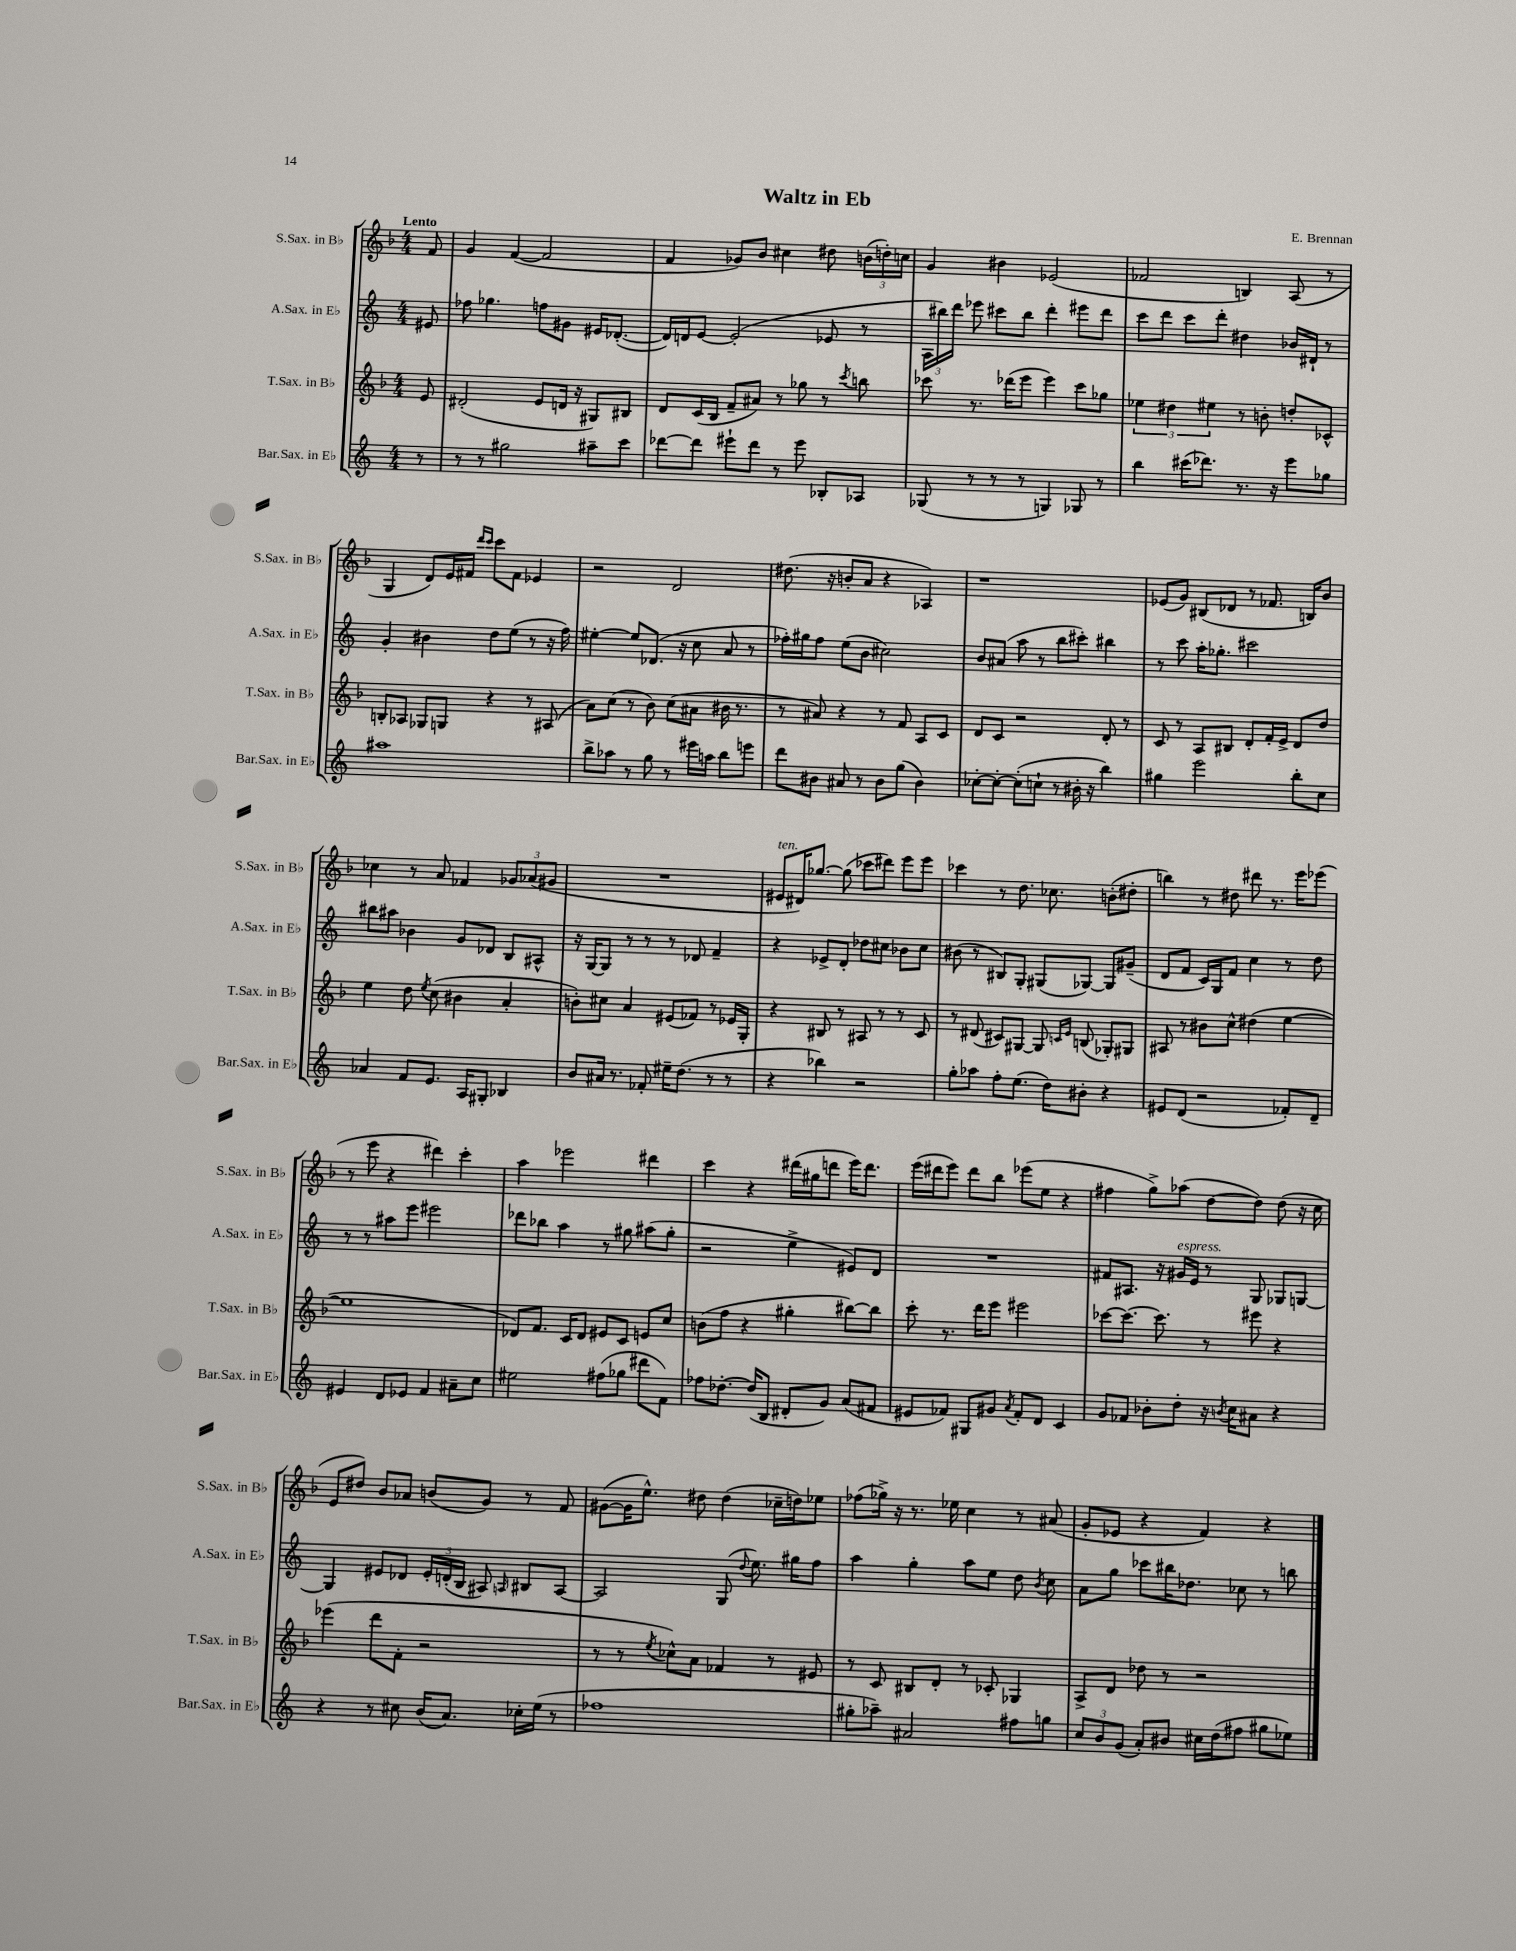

**kern	**kern	**kern	**kern
*staff4	*staff3	*staff2	*staff1
*clefG2	*clefG2	*clefG2	*clefG2
*k[]	*k[b-]	*k[]	*k[b-]
*M4/4	*M4/4	*M4/4	*M4/4
8r	8e	8e#	8f
=	=	=	=
8r	(2d#'	8ff-	4g
8r	.	4.gg-	.
2gg#	.	.	([4f
.	8e	8ff	2f]
.	16d	8g#	.
.	16r	.	.
8aa#~	8G#)	16e#	.
.	.	([8.d-'	.
8ccc	8B#	.	.
=	=	=	=
[8ddd-	8d	16d-])	4f
.	.	16d	.
8ddd-]	(16c	[8e	.
.	16B-	.	.
8eee#`	8f~	(2e']	8g-)
8ddd-	8a#)	.	8b-
8r	8r	.	4cc#
8eee#	8gg-	.	.
8B-'	8r	8e-	8dd#
.	8qccc	.	.
8A-	8bb	8r	(24b
.	.	.	24dd')
.	.	.	24cc
=	=	=	=
(8G-	8ccc-	24A	4g
.	.	24bb#)	.
.	.	24ddd	.
8r	8.r	8eee-	.
8r	.	8ccc#	4b#
.	(16ddd-	.	.
8r	8eee	8bb#	.
4G)	4eee)	4ddd'	(2e-
8G-	8ccc-	8eee#	.
8r	8gg-	8ddd	.
=	=	=	=
4bb	6ee-	8ccc	2f-
.	.	8ddd	.
.	6dd#	.	.
(16ccc#	.	8ccc	.
8.ddd-)	.	.	.
.	6ee#	.	.
.	.	8ddd'	.
8.r	8r	4dd#	4B)
.	8b'	.	.
16r	.	.	.
8eee	8dd'	16b-	(8A
.	.	16d#`	.
8gg-	8c-^^	8r	8r
=	=	=	=
1aa#	8B'	4g'	4G
.	8A-	.	.
.	8G-	4b#	8d)
.	8G	.	16e
.	.	.	16f#
.	.	.	16qqddd
.	.	.	16qqccc
.	4r	8dd	8ccc
.	.	(8ee	8f#
.	8r	8r	4e-
.	(8A#	16r	.
.	.	16ff)	.
=	=	=	=
8bb^	8a)	[4ee#'	2r
8aa-	(8cc	.	.
8r	8r	8ee#]	.
8gg	8b-)	(8.d-	.
8r	(8cc	.	2d
.	.	16r	.
16eee#	8a#	8cc	.
16aa	.	.	.
8bb	16b#	8a	.
.	8.r	.	.
8eee	.	8r	.
=	=	=	=
8ddd	8r	16ff-')	(8.dd#
.	.	16gg#	.
8b#	8a#)	8ff-	.
.	.	.	16r
8a#	4r	(8ee	8b'
8r	.	8b	8a
8b#	8r	2cc#)	4r
(8gg	8f	.	.
4b#)	8A	.	4A-)
.	8c	.	.
=	=	=	=
[8cc-'	8d	8b	1r
8cc-'_	8c	(8a#	.
(8cc-']	2r	8aa	.
8cc`	.	8r	.
8r	.	8bb	.
16b#'	.	8ccc#')	.
16r	.	.	.
4bb)	8d'	4bb#	.
.	8r	.	.
=	=	=	=
4gg#	8c	8r	(8e-
.	8r	8ccc	8g)
2eee	8A	16aa'	(8B#
.	.	8.gg-'	.
.	8B#	.	8d-
.	8d'	2ccc#	8r
.	16f'	.	8.f-
.	16e^	.	.
8bb'	8d	.	.
.	.	.	16B)
8cc	8dd	.	8b-
=	=	=	=
4a-	4ee	8bb#	4cc-
.	.	8aa#	.
8f	8dd	4b-	8r
.	8qee	.	.
8.e	(8cc	.	8a
.	4b#	8g	4f-
16A	.	.	.
8G#'	.	8d-	.
4B-	4a'	8B	12g-
.	.	.	(12a-
.	.	8A#^^	.
.	.	.	12g#
=	=	=	=
8b	8b')	16r	1r
.	.	[16G	.
16a#	8cc#	8G]	.
8.r	.	.	.
.	4a	8r	.
8f-'	.	8r	.
16ee#~	(8e#	8r	.
(8.dd	.	.	.
.	8f-)	8d-	.
8r	8r	4f~	.
8r	16e-	.	.
.	16G'	.	.
=	=	=	=
4r	4r	4r	8e#
.	.	.	16d#)
.	.	.	[8.gg-
4bb-)	8B#	8e-^	.
.	8r	8d'	(8gg-]
2r	8A#	8dd-	8ccc-
.	8r	8cc#	8ddd#)
.	8r	8b-	8eee
.	8c	8cc#	8eee
=	=	=	=
8gg'	8r	(8b#	4ccc-
8aa-	(8d#	8r	.
8ff'	8c#)	8B#)	8r
(8.ee	[8G#	8G'	8.dd
.	8G#]	(8G#	.
16dd)	.	.	8.cc-
.	16qqc	.	.
.	16qqe	.	.
8b#'	(8B	[8G-)	.
4r	8G-')	8G-]	(8b'
.	8G#	(8g#~	8dd#'
=	=	=	=
8e#	8A#	8d	4bb)
(8d	8r	8f	.
2r	8b#	16c)	8r
.	.	16G	.
.	8cc^^	8f	8dd#
.	(4dd#	4cc	8ddd#
.	.	.	8.r
8f-')	[4ee	8r	.
.	.	.	16eee
8d~	.	8dd	(8eee-
=	=	=	=
4e#	1ee]	8r	8r
.	.	8r	8eee
8d	.	8aa#	4r
8e-	.	8eee	.
4f	.	2eee#	4ddd#)
8a#~	.	.	4ccc'
8cc	.	.	.
=	=	=	=
2ee#	8d-)	8ddd-	4aa
.	8.f	8bb-	.
.	.	4aa	2eee-
.	16c	.	.
.	8d-	.	.
(8ff#	8e#	8r	.
8gg-	8c	8gg#	.
8ddd#	8e	(8aa#	4ddd#
8f)	8cc	8gg#'	.
=	=	=	=
8ff-	(8b	2r	4ccc
[8.dd-'	8ff	.	.
.	4r	.	4r
(16dd-]	.	.	.
8B	.	.	.
8d#'	4gg#'	4ee^	(16ddd#
.	.	.	16gg#
8g)	.	.	8ddd
(8a	[8bb#)	8e#)	16eee)
.	.	.	8.ddd
8f#	8bb#]	8d	.
=	=	=	=
8e#	8ccc'	1r	(16eee
.	.	.	16ddd#
8f-)	8.r	.	8eee)
8G#	.	.	8ddd#
.	16ddd	.	.
8g#	8eee	.	8bb-
8qa	.	.	.
8f-'	2eee#	.	(8eee-
8d	.	.	8ee
4c	.	.	4r
=	=	=	=
8g	[8ccc-	8f#	4ff#
8f-	8.ccc-_	8.A#	.
8b-'	.	.	8gg^)
.	8.ccc-]	16r	.
8dd'	.	16g#	(8aa-
.	.	16e	.
16r	8r	8r	[8dd
8qb	.	.	.
16cc	.	.	.
8a#	8eee#	8G	8dd])
4r	4r	8G-	(8dd
.	.	[8G	16r
.	.	.	16cc
=	=	=	=
4r	(4eee-	4G]	8e
.	.	.	8dd#)
8r	8ddd	8e#	8b-
8cc#	8f'	8d-	8a-
(16b	2r	24e#'	(8b
.	.	(24d'	.
8.a)	.	.	.
.	.	24B	.
.	.	8A#)	8g)
.	.	16qqA	.
16cc-'	.	8B#	8r
(16ee	.	.	.
8r	.	[8A	8f
=	=	=	=
1ff-	8r	2A]	([8g#
.	8r	.	16g#]
.	.	.	8.ee^^)
.	8qee	.	.
.	8cc-^^)	.	.
.	8a	.	8dd#
.	4f-	(8G	(4dd#
.	.	8qqdd	.
.	.	8.ee)	.
.	8r	.	16cc-~
.	.	16gg#	16dd)
.	8e#	8ff	8ee-
=	=	=	=
8gg#'	8r	4aa	(8ff-
8aa-~)	8c	.	16gg-^)
.	.	.	16r
2a#	8B#	4gg'	8.r
.	8d'	.	.
.	.	.	16ee-
.	8r	8aa	4cc
.	8c-'	8ee	.
8ff#	4G-	8dd	8r
.	.	8qb	.
8gg	.	8cc	(8a#
=	=	=	=
12cc	8A^	8a	8g'
12b	.	.	.
.	8d	8gg	8e-
(12g	.	.	.
8a')	8dd-	8ccc-	4r
8b#	8r	16bb#	.
.	.	8.dd-	.
16cc#	2r	.	4f)
(16dd	.	.	.
8ff#	.	8cc-	.
8gg#	.	8r	4r
8ee-)	.	8bb	.
==	==	==	==
*-	*-	*-	*-
